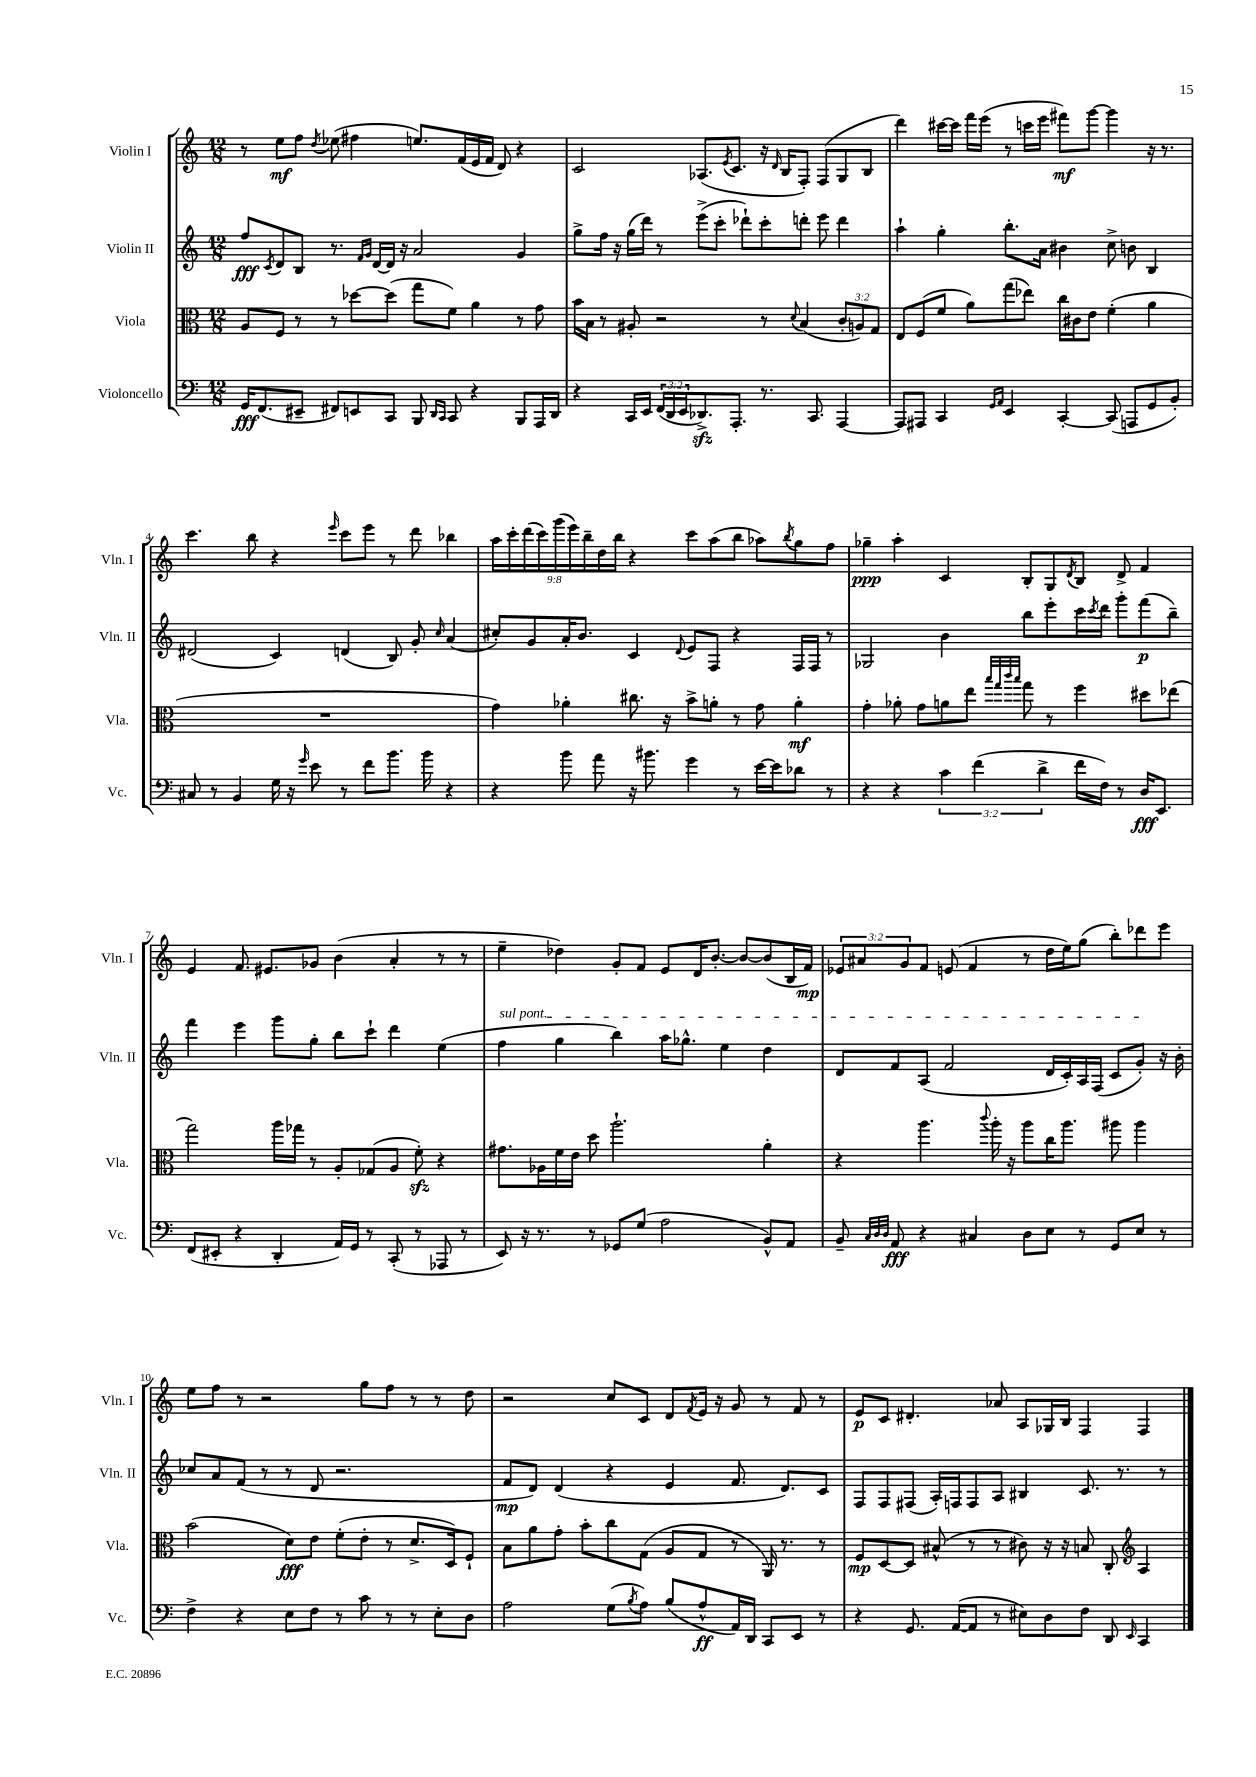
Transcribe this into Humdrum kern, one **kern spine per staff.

**kern	**dynam	**kern	**dynam	**kern	**dynam	**kern	**dynam
*part4	*part4	*part3	*part3	*part2	*part2	*part1	*part1
*staff4	*staff4	*staff3	*staff3	*staff2	*staff2	*staff1	*staff1
*I"Violoncello	*	*I"Viola	*	*I"Violin II	*	*I"Violin I	*
*I'Vc.	*	*I'Vla.	*	*I'Vln. II	*	*I'Vln. I	*
*clefF4	*	*clefC3	*	*clefG2	*	*clefG2	*
*k[]	*	*k[]	*	*k[]	*	*k[]	*
*M12/8	*	*M12/8	*	*M12/8	*	*M12/8	*
=1	=1	=1	=1	=1	=1	=1	=1
16GG/KL	fff	8A/L	.	8ff/L	fff	8r	.
(8.FF/	.	.	.	.	.	.	.
.	.	.	.	8qc/	.	.	.
.	.	8F/J	.	8d/	.	8ee\L	mf
8EE#X~/J	.	8r	.	8B/J	.	8ff\J	.
.	.	.	.	.	.	8qdd/	.
8FF#X/L)	.	8r	.	8.r	.	(8ee-X\	.
8EEn/	.	[8dd-X\L	.	.	.	4ff#X\	.
.	.	.	.	16qqf/LL	.	.	.
.	.	.	.	16qqg/JJ	.	.	.
.	.	.	.	[16d/LL	.	.	.
8CC/J	.	(8dd-\J]	.	16d/JJ]	.	.	.
.	.	.	.	16r	.	.	.
8BBB/	.	8gg\L	.	2a/	.	8.een/L)	.
16qqDD/LL	.	.	.	.	.	.	.
16qqCC/JJ	.	.	.	.	.	.	.
8CC/	.	8f\J)	.	.	.	.	.
.	.	.	.	.	.	(16f/L	.
4r	.	4a\	.	.	.	16e/	.
.	.	.	.	.	.	16f/JJ	.
.	.	.	.	.	.	8d/)	.
8BBB/L	.	8r	.	4g/	.	4r	.
16AAA/L	.	8g\	.	.	.	.	.
16DD/JJ	.	.	.	.	.	.	.
=2	=2	=2	=2	=2	=2	=2	=2
4r	.	16b\LL	.	8gg^\L	.	2c/	.
.	.	16B\JJ	.	.	.	.	.
.	.	8r	.	16ff\Jk	.	.	.
.	.	.	.	16r	.	.	.
16CC/LL	.	8A#X'/	.	(16gg\LL	.	.	.
16EE/JJ	.	.	.	16ddd\JJ)	.	.	.
(24FF/LL	.	2r	.	8r	.	.	.
24DD/	.	.	.	.	.	.	.
24EE/J	.	.	.	.	.	.	.
8.DD-Xzz^/)	.	.	.	(8eee^\L	.	(8.A-X/L	.
.	.	.	.	8ccc'\J	.	.	.
.	.	.	.	.	.	8qe/	.
8.AAA'/J	.	.	.	.	.	8.c/J	.
.	.	.	.	8ddd-X`\L)	.	.	.
8.r	.	8r	.	8ccc'\	.	16r	.
.	.	.	.	.	.	16qqd/	.
.	.	.	.	.	.	16B/KL	.
.	.	8qqd/	.	.	.	.	.
.	.	(4B/	.	8dddn'\J	.	8F'/J)	.
8.CC/	.	.	.	.	.	.	.
.	.	.	.	8eee\	.	(8F/L	.
[4AAA/	.	12c'/L	.	4ddd\	.	8G/	.
.	.	12An/)	.	.	.	.	.
.	.	.	.	.	.	8B/J	.
.	.	12G/J	.	.	.	.	.
=3	=3	=3	=3	=3	=3	=3	=3
8AAA/L]	.	8E/L	.	4aa`\	.	4ddd\)	.
8AAA#X/J	.	(8F/	.	.	.	.	.
4CC/	.	8f/J	.	4gg'\	.	[16ccc#X\LL	.
.	.	.	.	.	.	16ccc#\JJ]	.
.	.	8a\L)	.	.	.	16fff\LL	.
.	.	.	.	.	.	(16eee\JJ	.
16qqGG/LL	.	.	.	.	.	.	.
16qqAA/JJ	.	.	.	.	.	.	.
4EE/	.	(8gg\	.	8.bb'\L	.	8r	.
.	.	8ee-X\J)	.	.	.	16cccn\LL	.
.	.	.	.	16a\Jk	.	16eee\JJ	.
[4CC'/	.	16cc\LL	.	4b#X\	.	8fff#X\L)	mf
.	.	16c#X\J	.	.	.	.	.
.	.	8e\J	.	.	.	[8ggg\J	.
(8CC/]	.	(4f'\	.	8cc^\	.	4ggg\]	.
8AAAn/L	.	.	.	8bn\	.	.	.
8GG/	.	4a\	.	4B/	.	16r	.
.	.	.	.	.	.	8.r	.
8BB'/J)	.	.	.	.	.	.	.
!!LO:LB:g=z
=4	=4	=4	=4	=4	=4	=4	=4
8C#X/	.	1.r	.	(2d#X/	.	4.ccc\	.
8r	.	.	.	.	.	.	.
4BB/	.	.	.	.	.	.	.
.	.	.	.	.	.	8bb\	.
16G\	.	.	.	4c/)	.	4r	.
16r	.	.	.	.	.	.	.
16qqg/	.	.	.	.	.	.	.
8e\	.	.	.	.	.	.	.
.	.	.	.	.	.	16qqeee/	.
8r	.	.	.	(4dn/	.	8ccc\L	.
8f\L	.	.	.	.	.	8eee\J	.
8.b\J	.	.	.	8B/)	.	8r	.
.	.	.	.	8g'/	.	8ddd\	.
16b\	.	.	.	.	.	.	.
.	.	.	.	16qqcc/	.	.	.
4r	.	.	.	(4a/	.	4bb-X\	.
=5	=5	=5	=5	=5	=5	=5	=5
4r	.	4g\)	.	8cc#X'/L)	.	18aa\LL	.
.	.	.	.	.	.	18ccc'\	.
.	.	.	.	.	.	(18ddd\	.
.	.	.	.	8g/	.	.	.
.	.	.	.	.	.	18ccc\)	.
.	.	.	.	.	.	(18ggg\	.
8b\	.	4a-X'\	.	16a'/K	.	.	.
.	.	.	.	.	.	18eee\)	.
.	.	.	.	8.b/J	.	.	.
.	.	.	.	.	.	18bb~\	.
8a\	.	.	.	.	.	.	.
.	.	.	.	.	.	18dd\	.
.	.	.	.	.	.	18bb\JJ	.
16r	.	8.cc#X\	.	4c/	.	4r	.
8.b#X\	.	.	.	.	.	.	.
.	.	16r	.	.	.	.	.
.	.	.	.	8qqd/	.	.	.
4g\	.	8b^\L	.	8e/L	.	8ccc\L	.
.	.	8an'\J	.	8F/J	.	(8aa\	.
8r	.	8r	.	4r	.	8bb\J	.
[16e\LL	.	8g\	.	.	.	8aa-X\L)	.
16e\J]	.	.	.	.	.	.	.
.	.	.	.	.	.	8qbb/	.
8d-X\J	.	4a'\	mf	16F/LL	.	8gg\	.
.	.	.	.	16F/JJ	.	.	.
8r	.	.	.	8r	.	8ff\J	.
=6	=6	=6	=6	=6	=6	=6	=6
4r	.	4g'\	.	2G-X/	.	4gg-X~\	ppp
4r	.	8a-X'\	.	.	.	4aa'\	.
.	.	8g\L	.	.	.	.	.
6c\	.	8an\	.	4b\	.	4c/	.
.	.	8ee\J	.	.	.	.	.
(6f\	.	.	.	.	.	.	.
.	.	32qqbb/LLL	.	.	.	.	.
.	.	32qqgg/	.	.	.	.	.
.	.	32qqccc/	.	.	.	.	.
.	.	32qqbb/JJJ	.	.	.	.	.
.	.	8gg\	.	8bb\L	.	8B'/L	.
6d^\	.	.	.	.	.	.	.
.	.	8r	.	8eee'\	.	8G/	.
.	.	.	.	.	.	8qd/	.
16f\LL	.	4ff\	.	16ccc\L	.	8B/J	.
.	.	.	.	8qccc/	.	.	.
16F\JJ)	.	.	.	16ddd\JJ	.	.	.
8r	.	.	.	8ggg'\L	.	8d^/	.
16D/KL	fff	8dd#X\L	.	(8fff\	p	4f/	.
8.EE/J	.	.	.	.	.	.	.
.	.	(8ee-X\J	.	8bb~\J)	.	.	.
!!LO:LB:g=z
=7	=7	=7	=7	=7	=7	=7	=7
(8FF/L	.	2gg\)	.	4fff\	.	4e/	.
8EE#X'/J	.	.	.	.	.	.	.
4r	.	.	.	4eee\	.	8.f/	.
.	.	.	.	.	.	8.e#X/L	.
4DD'/	.	16aa\LL	.	8ggg\L	.	.	.
.	.	16gg-X\JJ	.	.	.	.	.
.	.	8r	.	8gg'\J	.	8g-X/J	.
16AA/LL)	.	8A'/L	.	8bb\L	.	(4b\	.
16GG/JJ	.	.	.	.	.	.	.
8r	.	(8G-X/	.	8ccc`\J	.	.	.
(8CC'/	.	8A/J	.	4ddd\	.	4a'/	.
8r	.	8fzz'\)	.	.	.	.	.
8AAA-X/	.	4r	.	(4ee\	.	8r	.
8r	.	.	.	.	.	8r	.
=8	=8	=8	=8	=8	=8	=8	=8
!	!	!	!	!LO:TX:a:i:t=sul pont.	!	!	!
8EE/)	.	8.g#X\L	.	4ff\	.	4ee~\	.
16r	.	.	.	.	.	.	.
8.r	.	16A-X\L	.	.	.	.	.
.	.	16f\	.	4gg\	.	4dd-X\)	.
.	.	16e\JJ	.	.	.	.	.
8r	.	8dd\	.	.	.	.	.
8GG-X/L	.	2.aa`\	.	4bb\)	.	8g'/L	.
(8G/J	.	.	.	.	.	8f/J	.
2A\	.	.	.	16aa\KL	.	8e/L	.
.	.	.	.	8.gg-X^^\J	.	.	.
.	.	.	.	.	.	16d/K	.
.	.	.	.	.	.	[8.b'/J	.
.	.	.	.	4ee\	.	.	.
.	.	.	.	.	.	8b/L_	.
8BB^^/L)	.	4a'\	.	4dd\	.	(8b/]	.
8AA/J	.	.	.	.	.	16B/L	.
.	.	.	.	.	.	16f/JJ)	mp
=9	=9	=9	=9	=9	=9	=9	=9
8BB~/	.	4r	.	8d/L	.	12e-X/L	.
.	.	.	.	.	.	12a#X/	.
32qqC/LLL	.	.	.	.	.	.	.
32qqD/	.	.	.	.	.	.	.
32qqD/JJJ	.	.	.	.	.	.	.
8AA/	fff	.	.	8f/	.	.	.
.	.	.	.	.	.	12g/	.
4r	.	4.aa\	.	(8A/J	.	8f/J	.
.	.	.	.	2f/	.	(8en/	.
4C#X/	.	.	.	.	.	4f/	.
.	.	8qqccc/	.	.	.	.	.
.	.	16aa'\	.	.	.	.	.
.	.	16r	.	.	.	.	.
8D\L	.	8aa\L	.	.	.	8r	.
8E\J	.	16cc\K	.	16d/LL	.	16dd\LL	.
.	.	8.aa\J	.	16c'/)	.	16ee\J)	.
8r	.	.	.	16A/	.	(8gg\J	.
.	.	.	.	(16F/JJ	.	.	.
8GG/L	.	8aa#X\	.	8c/L	.	8bb'\L)	.
8E/J	.	4aa#\	.	8g'/J)	.	8ddd-X\	.
8r	.	.	.	16r	.	8eee\J	.
.	.	.	.	16b'\	.	.	.
!!LO:LB:g=z
=10	=10	=10	=10	=10	=10	=10	=10
4F^\	.	(2b\	.	8cc-X/L	.	8ee\L	.
.	.	.	.	8a/	.	8ff\J	.
4r	.	.	.	(8f/J	.	8r	.
.	.	.	.	8r	.	2r	.
8E\L	.	8d\L)	fff	8r	.	.	.
8F\J	.	8e\J	.	8d/	.	.	.
8r	.	(8f'\L	.	2.r	.	.	.
8c\	.	8e'\J	.	.	.	8gg\L	.
8r	.	8r	.	.	.	8ff\J	.
8r	.	8.d^/L	.	.	.	8r	.
8E'\L	.	.	.	.	.	8r	.
.	.	16D/k)	.	.	.	.	.
8D\J	.	8F`/J	.	.	.	8dd\	.
=11	=11	=11	=11	=11	=11	=11	=11
2A\	.	8B\L	.	8f/L	mp	2r	.
.	.	8a\	.	8d/J)	.	.	.
.	.	8g'\J	.	(4d/	.	.	.
.	.	8b'\L	.	.	.	.	.
(8G\L	.	8cc\	.	4r	.	8cc/L	.
8qB/	.	.	.	.	.	.	.
8A\J)	.	(8G\J	.	.	.	8c/J	.
(8B/L	.	8A/L	.	4e/	.	8d/L	.
.	.	.	.	.	.	8qf/	.
8A^^/	ff	8G/J	.	.	.	16e/Jk	.
.	.	.	.	.	.	16r	.
16AA/L)	.	8r	.	8.f/	.	8g/	.
16DD/JJ	.	.	.	.	.	.	.
8CC/L	.	16AA/)	.	.	.	8r	.
.	.	8.r	.	8.d/L)	.	.	.
8EE/J	.	.	.	.	.	8f/	.
8r	.	8r	.	8c/J	.	8r	.
=12	=12	=12	=12	=12	=12	=12	=12
4r	.	8F/L	mp	8F/L	.	8e/L	p
.	.	[8D/	.	8F/	.	8c/J	.
8.GG/	.	8D/J]	.	(8F#X/J	.	4.d#X'/	.
.	.	(8B#X^^/	.	16A'/LL)	.	.	.
([16AA/KL	.	.	.	16Fn/J	.	.	.
8AA/J]	.	8r	.	8F/	.	.	.
8r	.	8r	.	8A/J	.	8a-X/	.
8E#X\L)	.	8c#X\)	.	4B#X/	.	8A/L	.
8D\	.	16r	.	.	.	16G-X/L	.
.	.	16r	.	.	.	16B/JJ	.
8F\J	.	8Bn/	.	8.c/	.	4F/	.
8DD/	.	8C'/	.	.	.	.	.
.	.	.	.	8.r	.	.	.
16qqEE/	.	.	.	.	.	.	.
*	*	*clefG2	*	*	*	*	*
4CC/	.	4A/	.	.	.	4F/	.
.	.	.	.	8r	.	.	.
==	==	==	==	==	==	==	==
*-	*-	*-	*-	*-	*-	*-	*-
